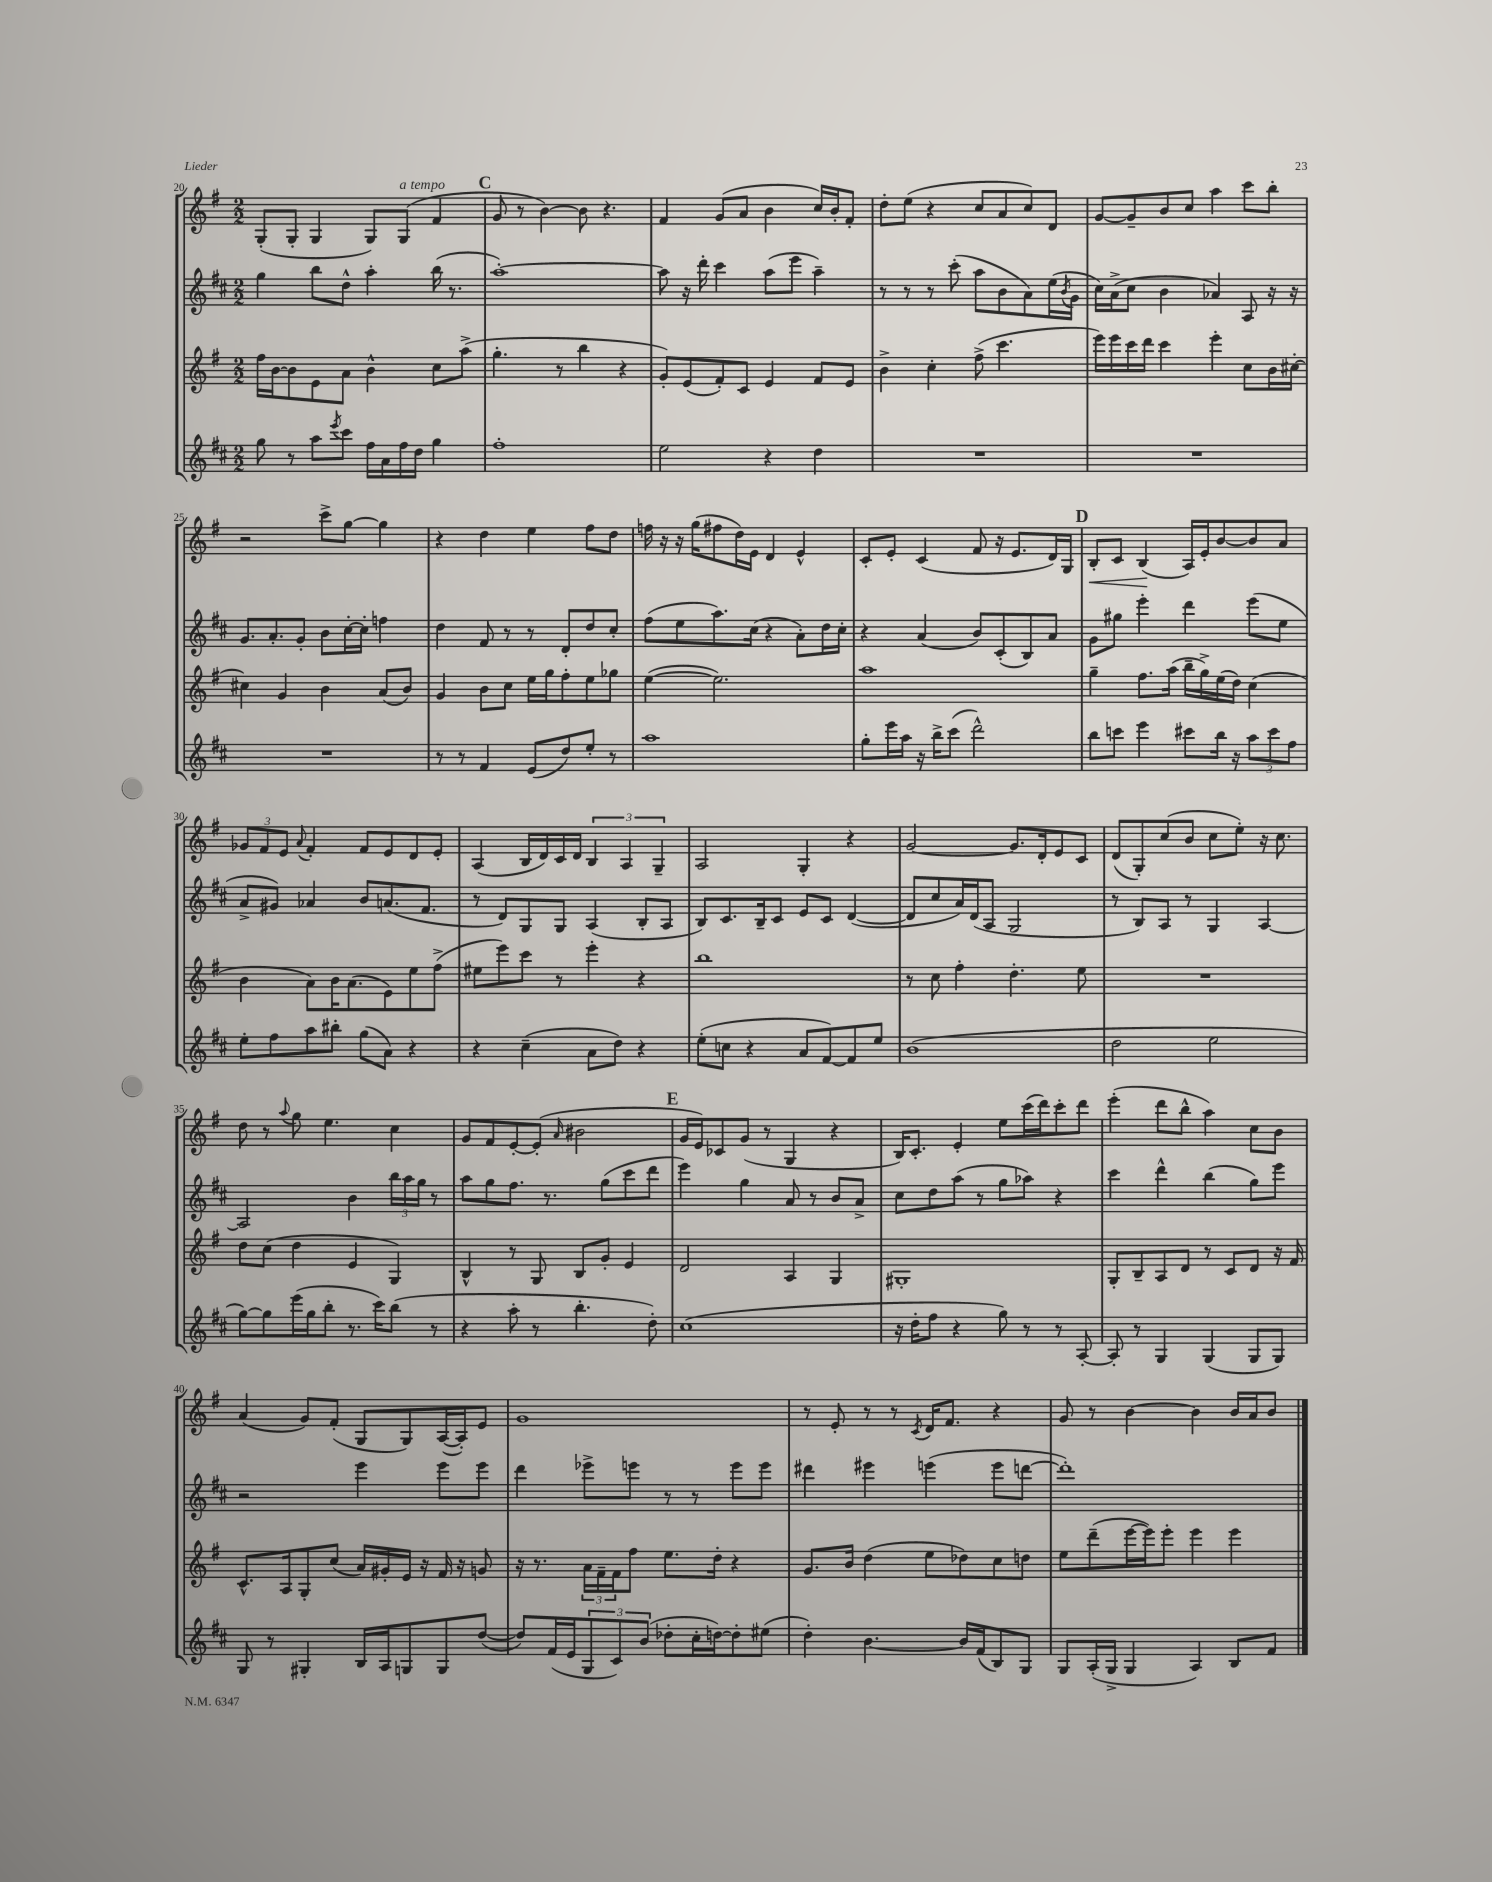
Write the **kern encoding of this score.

**kern	**kern	**kern	**kern
*staff4	*staff3	*staff2	*staff1
*clefG2	*clefG2	*clefG2	*clefG2
*k[f#c#]	*k[f#]	*k[f#c#]	*k[f#]
*M2/2	*M2/2	*M2/2	*M2/2
8gg	16ff#	4gg	(8G'
.	[16b	.	.
8r	8b]	.	8G'
8aa	8e	8bb	4G
8qeee	.	.	.
8ccc#	8a	8dd^^	.
16ff#	4b^^	4aa'	8G)
16a	.	.	.
16ff#	.	.	(8G
16dd	.	.	.
4gg	8cc	(16bb	4f#
.	.	8.r	.
.	(8aa^	.	.
=	=	=	=
1ff#'	4.gg'	[1aa')	8g
.	.	.	8r
.	.	.	[4b)
.	8r	.	.
.	4bb	.	8b]
.	.	.	4.r
.	4r	.	.
=	=	=	=
2ee	8g')	8aa]	4f#
.	(8e	16r	.
.	.	16ddd'	.
.	8f#')	4ccc#	(8g
.	8c	.	8a
4r	4e	(8aa	4b
.	.	8eee	.
4dd	8f#	4aa~)	16cc)
.	.	.	16b'
.	8e	.	8f#'
=	=	=	=
1r	4b^	8r	8dd'
.	.	8r	(8ee
.	4cc'	8r	4r
.	.	(8ccc#'	.
.	(8ff#^	8aa	8cc
.	4.ccc	8b	8a
.	.	8a)	8cc)
.	.	(16ee	8d
.	.	8qb	.
.	.	16g	.
=	=	=	=
1r	16eee)	16cc#)	[8g
.	16eee	(16a^	.
.	16ccc	8cc#	8g~]
.	16ddd	.	.
.	4ccc	4b	8b
.	.	.	8cc
.	4eee'	4a-)	4aa
.	8cc	8A	8ccc
.	16b	16r	8bb'
.	[16cc#'	16r	.
=	=	=	=
1r	4cc#]	8.g	2r
.	.	8.a'	.
.	4g	.	.
.	.	8g'	.
.	4b	8b	8ccc^
.	.	[16cc#'	[8gg
.	.	16cc#']	.
.	(8a	4ff	4gg]
.	8b)	.	.
=	=	=	=
8r	4g	4dd	4r
8r	.	.	.
4f#	8b	8f#	4dd
.	8cc	8r	.
(8e	16ee	8r	4ee
.	16gg	.	.
8dd)	8ff#'	8d'	.
8ee'	8ee	8dd	8ff#
8r	8gg-	8cc#'	8dd
=	=	=	=
1aa	([4ee	(8ff#	16ff
.	.	.	16r
.	.	8ee	16r
.	.	.	(16gg
.	2.ee])	8.aa)	8ff#
.	.	.	16dd)
.	.	(16cc#	16e
.	.	4r	4d
.	.	8a')	4e^^
.	.	16dd	.
.	.	16cc#'	.
=	=	=	=
8gg'	1aa	4r	8c'
16eee	.	.	8e'
16aa	.	.	.
16r	.	(4a	(4c
16bb^	.	.	.
(8ccc#	.	.	.
2ddd^^)	.	8b)	8f#
.	.	(8c#'	16r
.	.	.	8.e
.	.	8B)	.
.	.	8a	16d)
.	.	.	16G
=	=	=	=
8bb	4gg~	8g	8B'
8ccc	.	8gg#	8c
4eee	8.ff#	4eee'	(4B
.	(16aa	.	.
8ccc#	16bb~	4ddd	16A)
.	16gg^)	.	16e'
16bb	(16ee	.	[8b
16r	16dd)	.	.
12aa	(4cc	(8eee	8b]
12ccc#	.	.	.
.	.	8ee	8a
12ff#	.	.	.
=	=	=	=
8ee'	4b	8a^	12g-
.	.	.	12f#
8ff#	.	8g#)	.
.	.	.	12e
.	.	.	8qqa
8aa	8a)	4a-	4f#'
8bb#'	16b	.	.
.	(8.a	.	.
(8gg	.	8b	8f#
8a)	8e)	(8.a	8e
4r	8ee	.	8d
.	.	8.f#	.
.	(8ff#^	.	8e'
=	=	=	=
4r	8ee#	8r	(4A
.	8eee)	8d)	.
(4cc#~	8ccc	8G	16B
.	.	.	16d)
.	8r	8G	16c
.	.	.	16d
8a	4eee'	(4A	6B
8dd)	.	.	.
.	.	.	6A
4r	4r	8B'	.
.	.	.	6G~
.	.	8A	.
=	=	=	=
(8ee'	1bb	8B)	2A
8cc	.	8.c#	.
4r	.	.	.
.	.	16B~	.
.	.	8c#	.
8a	.	8e	4G'
[8f#)	.	8c#	.
8f#]	.	([4d	4r
8ee	.	.	.
=	=	=	=
(1b	8r	8d]	[2g
.	8cc	8cc#	.
.	4ff#'	16a)	.
.	.	(16d	.
.	.	8A	.
.	4.dd'	2G	8.g]
.	.	.	16d'
.	.	.	8e
.	8ee	.	8c
=	=	=	=
2dd	1r	8r	(8d
.	.	8B)	8G')
.	.	8A	(8cc
.	.	8r	8b
2ee	.	4G	8cc
.	.	.	8ee')
.	.	[4A	16r
.	.	.	8.cc
=	=	=	=
[8gg)	8dd	2A]	8dd
8gg]	(8cc	.	8r
.	.	.	8qqaa
(16eee	4dd	.	8gg
16gg	.	.	.
8bb'	.	.	4.ee
8.r	4e	4b	.
16ccc#)	.	.	.
(8bb	4G)	24bb	4cc
.	.	24aa	.
.	.	24gg	.
8r	.	8r	.
=	=	=	=
4r	4B^^	8aa	8g
.	.	8gg	8f#
8aa'	8r	8.ff#	[8e'
8r	8G	.	(8e']
.	.	8.r	.
.	.	.	16qqa
4.bb'	8B	.	2b#
.	8g'	(8gg	.
.	4e	8ccc#	.
8dd')	.	8ddd	.
=	=	=	=
(1cc#	2d	4eee)	16g
.	.	.	16e)
.	.	.	8c-
.	.	4gg	(8g
.	.	.	8r
.	4A	8a	4G
.	.	8r	.
.	4G	8b	4r
.	.	8a^	.
=	=	=	=
16r	1G#'	8cc#	16B)
16dd'	.	.	8.c'
8ff#	.	8dd	.
4r	.	(8aa	4e'
.	.	8r	.
8gg)	.	8gg	8ee
8r	.	8aa-)	(16ccc
.	.	.	16ddd)
8r	.	4r	8ccc'
[8A'	.	.	8ddd
=	=	=	=
8A']	8G'	4ccc#	(4eee'
8r	8B~	.	.
4G	8A	4ddd^^	8ddd
.	8d	.	8bb^^
(4G	8r	(4bb	4aa)
.	8c	.	.
8G	8d	8gg)	8cc
8G)	16r	8eee	8b
.	16f#	.	.
=	=	=	=
8G	8.c^^	2r	(4a
8r	.	.	.
.	16A	.	.
4G#'	8G'	.	8g)
.	(8cc	.	(8f#'
16B	16a)	4eee	8G
16A	16g#'	.	.
8G	16e	.	8G)
.	16r	.	.
8G	16f#	8eee	([16A
.	16r	.	16A'])
([8dd	8g	8eee	8e
=	=	=	=
8dd])	16r	4ddd	1g
.	8.r	.	.
(16f#	.	.	.
16e	.	.	.
12G	24a	8eee-^	.
.	24f#~	.	.
12c#)	24f#	.	.
.	8ff#	8eee	.
(12b	.	.	.
8dd-'	8.ee	8r	.
16cc#'	.	8r	.
[16dd)	16dd'	.	.
8dd']	4r	8eee	.
(8ee#	.	8eee	.
=	=	=	=
4dd')	8.g	4ddd#	8r
.	.	.	8e'
.	16b	.	.
[4.b	(4dd	4eee#	8r
.	.	.	8r
.	.	.	8qc
.	8ee	(4eee	16d
.	.	.	8.f#
16b]	8dd-)	.	.
(16f#	.	.	.
8B)	8cc	8eee	4r
8G	8dd	[8ddd	.
=	=	=	=
8G	8ee	1ddd'])	8g
(16A'	(8ddd~	.	8r
16G^	.	.	.
4G	[16eee	.	[4b
.	16eee])	.	.
.	8eee'	.	.
4A)	4eee	.	4b]
8B	4eee	.	16b
.	.	.	16a
8f#	.	.	8b
==	==	==	==
*-	*-	*-	*-
